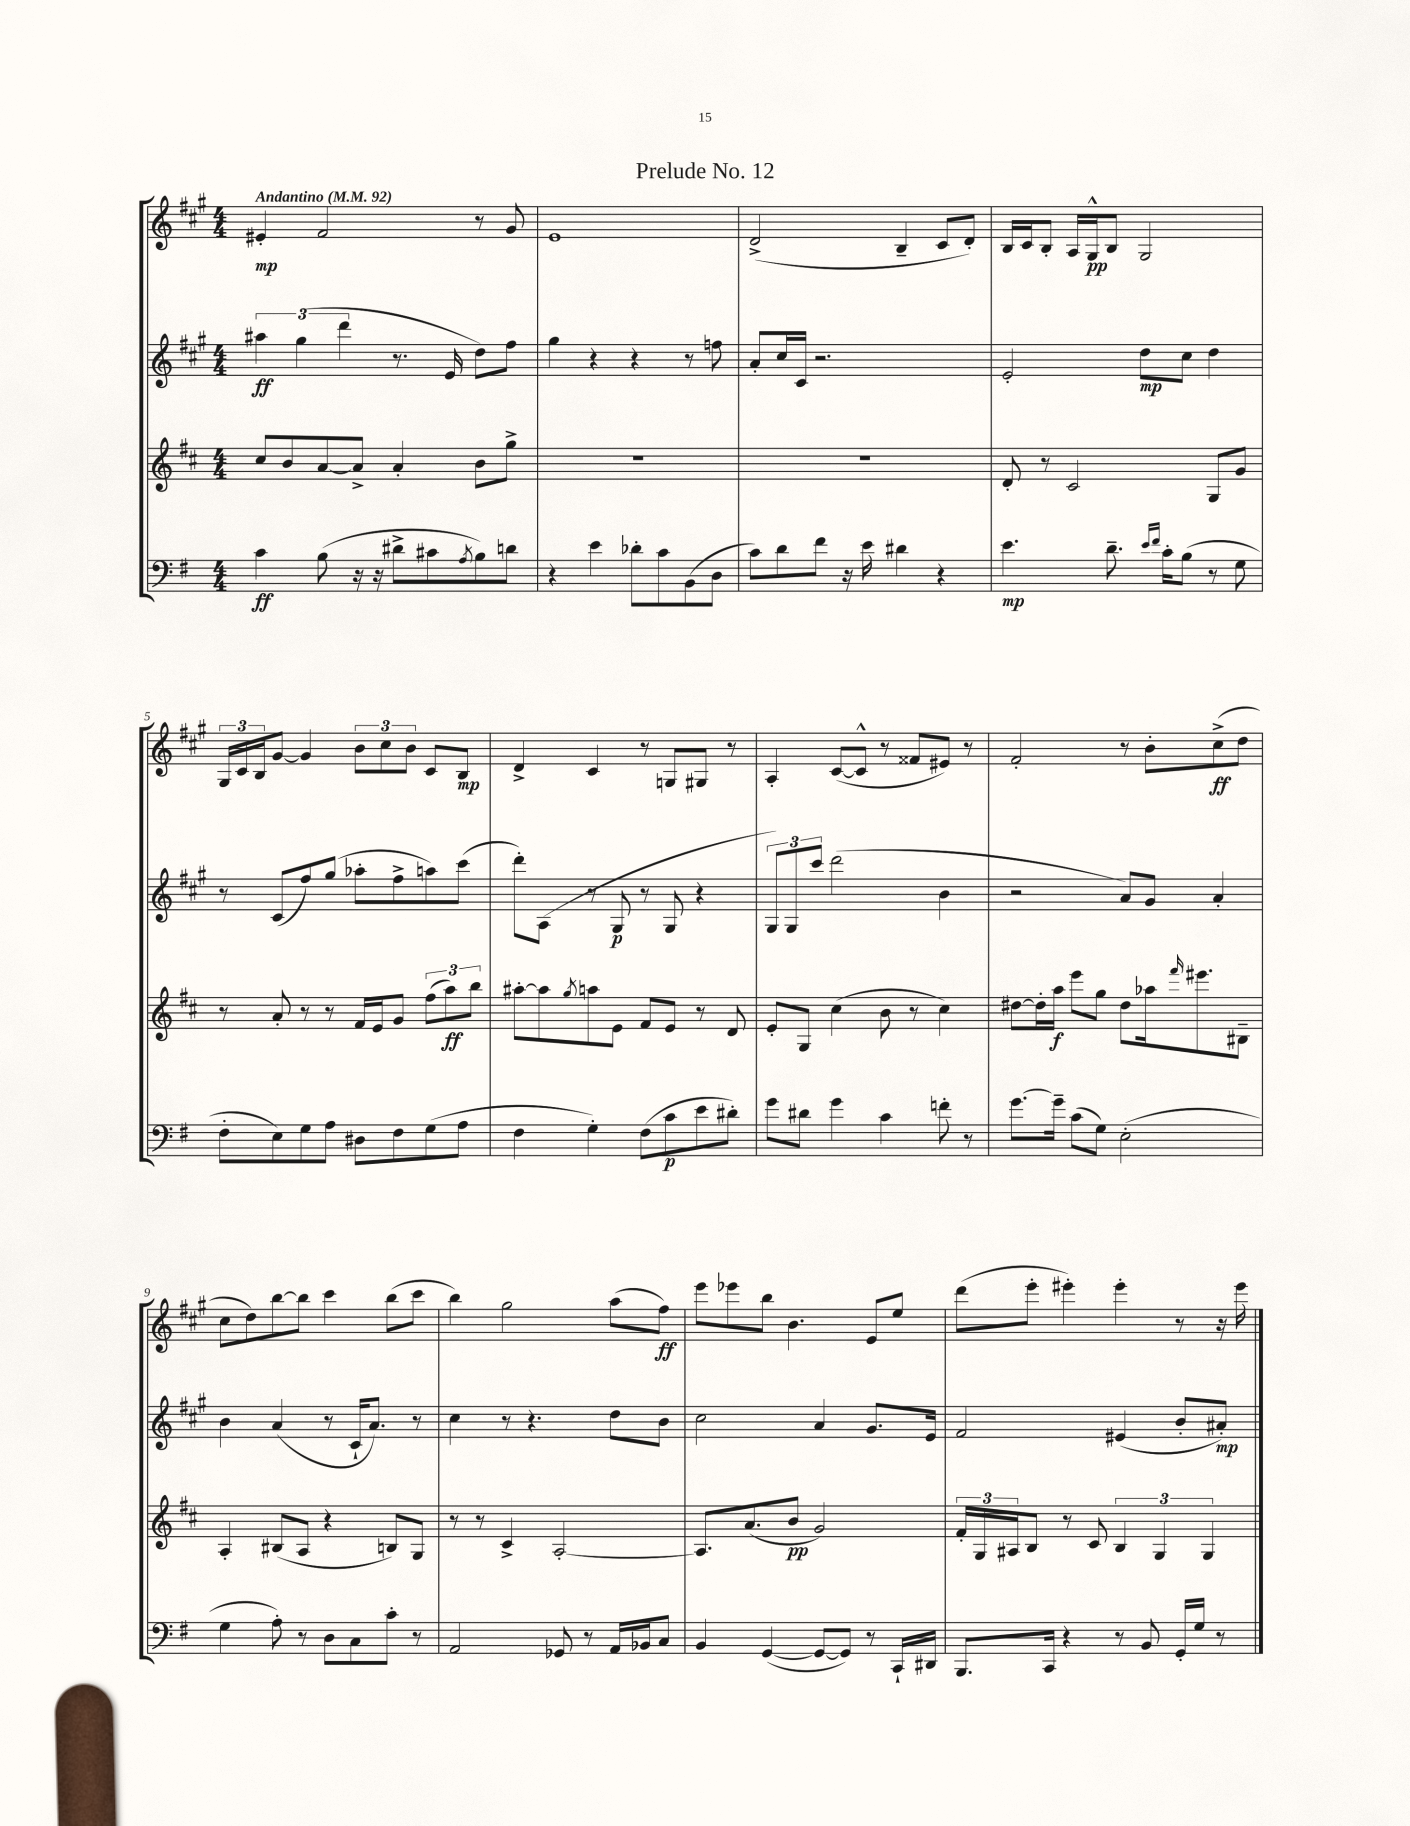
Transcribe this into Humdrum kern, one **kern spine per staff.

**kern	**kern	**kern	**kern
*staff4	*staff3	*staff2	*staff1
*clefF4	*clefG2	*clefG2	*clefG2
*k[f#]	*k[f#c#]	*k[f#c#g#]	*k[f#c#g#]
*M4/4	*M4/4	*M4/4	*M4/4
*MM92	*MM92	*MM92	*MM92
4c	8cc#	6aa#	4e#'
.	8b	.	.
.	.	(6gg#	.
(8B	[8a	.	2f#
.	.	6ddd	.
16r	8a^]	.	.
16r	.	.	.
8d#^	4a'	8.r	.
8c#	.	.	.
.	.	16e	.
8qA	.	.	.
8B)	8b	8dd)	8r
8d	8gg^	8ff#	8g#
=	=	=	=
4r	1r	4gg#	1e
4e	.	4r	.
8d-'	.	4r	.
8c	.	.	.
(8BB	.	8r	.
8D	.	8ff	.
=	=	=	=
8c)	1r	8a'	(2d^
8d	.	16cc#	.
.	.	16c#	.
8f#	.	2.r	.
16r	.	.	.
16e	.	.	.
4d#	.	.	4B~
4r	.	.	8c#
.	.	.	8d')
=	=	=	=
4.e	8d'	2e'	16B
.	.	.	16c#
.	8r	.	8B'
.	2c#	.	16A
.	.	.	16G#^^
8.d~	.	.	8B
.	.	8dd	2G#
16qqe	.	.	.
16qqf#	.	.	.
16c'	.	.	.
(8B	.	8cc#	.
8r	8G	4dd	.
8G	8g	.	.
=	=	=	=
8F#'	8r	8r	24G#
.	.	.	24c#
.	.	.	24B
8E)	8a'	(8c#	[8g#
8G	8r	8ff#)	4g#]
8A	8r	(8gg#	.
8D#	16f#	8aa-'	12b
.	16e	.	.
.	.	.	12cc#
8F#	8g	8ff#^	.
.	.	.	12b
(8G	(12ff#	8aa)	8c#
.	12aa)	.	.
8A	.	(8ccc#	8B
.	12bb	.	.
=	=	=	=
4F#	[8aa#'	8ddd')	4d^
.	8aa#]	(8A	.
.	8qgg	.	.
4G')	8aa	8r	4c#
.	8e	8G#	.
(8F#	8f#	8r	8r
8c	8e	8G#	8G
8e	8r	4r	8G#
8d#')	8d	.	8r
=	=	=	=
8g	8e'	12G#)	4A'
.	.	12G#	.
8d#	8G	.	.
.	.	12ccc#	.
4g	(4cc#	(2ddd	([8c#
.	.	.	8c#^^]
4c	8b	.	8r
.	8r	.	8f##
8f'	4cc#)	4b	8e#)
8r	.	.	8r
=	=	=	=
[8.g	[8dd#	2r	2f#'
.	16dd#']	.	.
16g~]	16aa	.	.
(8c	8eee	.	.
8G)	8gg	.	.
(2E'	8dd#	8a)	8r
.	16aa-	8g#	8b'
.	16qqfff#	.	.
.	8.eee#	.	.
.	.	4a'	(8cc#^
.	8B#~	.	8dd
=	=	=	=
4G	4A'	4b	8cc#
.	.	.	8dd)
8A')	(8B#	(4a	[8bb
8r	8A	.	8bb]
8D	4r	8r	4ccc#
8C	.	16c#`	.
.	.	8.a)	.
8c'	8B)	.	(8bb
8r	8G	8r	8ccc#
=	=	=	=
2AA	8r	4cc#	4bb)
.	8r	.	.
.	4c#^	8r	2gg#
.	.	4.r	.
8GG-	[2A'	.	.
8r	.	.	.
16AA	.	8dd	(8aa
16BB-	.	.	.
8C	.	8b	8ff#)
=	=	=	=
4BB	8.A]	2cc#	8eee
.	.	.	8eee-
.	(8.a	.	.
([4GG	.	.	8bb
.	8b	.	4.b
8GG_	2g)	4a	.
8GG])	.	.	.
8r	.	8.g#	8e
16CC`	.	.	8ee
16DD#	.	16e	.
=	=	=	=
8.BBB	24f#'	2f#	(8ddd
.	24G	.	.
.	24A#	.	.
.	8B	.	8eee'
16CC	.	.	.
4r	8r	.	4eee#')
.	8c#	.	.
8r	6B	(4e#	4eee#'
8BB	.	.	.
.	6G	.	.
16GG'	.	8b'	8r
16G	.	.	.
.	6G	.	.
8r	.	8a#')	16r
.	.	.	16eee#
==	==	==	==
*-	*-	*-	*-
